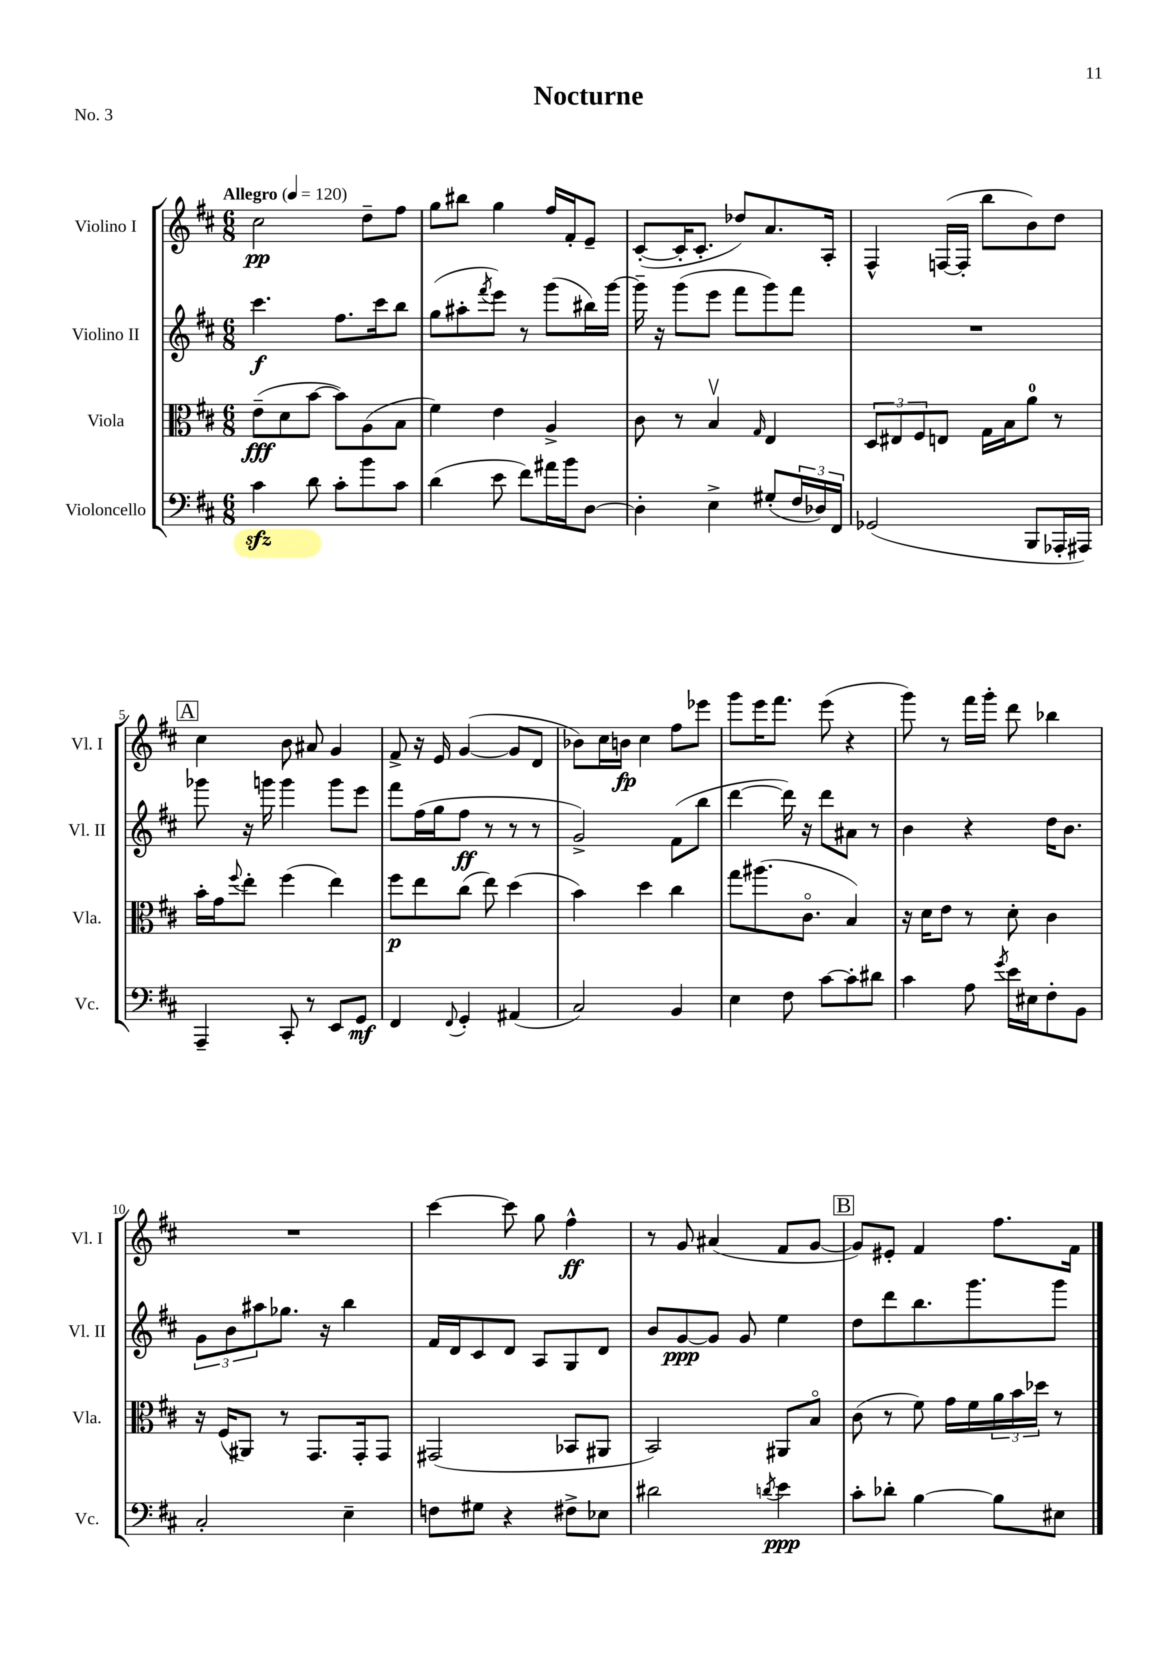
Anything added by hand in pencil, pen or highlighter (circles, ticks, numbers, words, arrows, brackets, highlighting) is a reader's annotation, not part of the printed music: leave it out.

**kern	**kern	**kern	**kern
*staff4	*staff3	*staff2	*staff1
*clefF4	*clefC3	*clefG2	*clefG2
*k[f#c#]	*k[f#c#]	*k[f#c#]	*k[f#c#]
*M6/8	*M6/8	*M6/8	*M6/8
*MM120	*MM120	*MM120	*MM120
4c#\	(8e~\L	4.ccc#\	2cc#\
.	8d\	.	.
8d\	[8b\J	.	.
8c#'\L	8b\]L)	8.ff#\L	.
8b\	(8A\	.	8dd~\L
.	.	16ccc#\k	.
8c#\J	8B\J	8bb\J	8ff#\J
=	=	=	=
(4d\	4f#\)	(8gg\L	8gg\L
.	.	8aa#'\	8bb#\J
.	.	8qfff#/	.
8e\	4e\	8eee\J)	4gg\
8f#\L)	.	8r	.
16a#\L	4A^/	(8ggg\L	16ff#/LL
16b\J	.	.	16f#'/J
[8D\J	.	16bb#\L)	8e~/J
.	.	[16ggg\JJ	.
=	=	=	=
4D'\]	8c#\	16ggg~\]	([8c#'/L
.	.	16r	.
.	8r	(8ggg\L	16c#'/]K
.	.	.	8.c#'/J
4E^\	4Bv/	8eee\J	.
.	.	8fff#\L	8dd-/L)
.	16qqG/	.	.
(8G#'/L	4E/	8ggg\)	8.a/
24F#/L	.	8fff#\J	.
24D-/)	.	.	.
.	.	.	16A'/Jk
24FF#/JJ	.	.	.
=	=	=	=
(2GG-/	12D/L	2.r	4F#^^/
.	12E#/	.	.
.	12F#/	.	.
.	8E/J	.	([16F/LL
.	.	.	16F'/]JJ
.	16G\LL	.	8bb\L
.	16B\J	.	.
8BBB/L	8a\J	.	8b\)
16AAA-'/L	8r	.	8dd\J
16AAA#/JJ)	.	.	.
=	=	=	=
4AAA~/	16b'\LL	8ggg-\	4cc#\
.	16g\J	.	.
.	8qqff#/	.	.
.	8ee'\J	16r	.
.	.	16ggg\	.
8CC#'/	(4ff#\	4ggg\	8b\
8r	.	.	8a#/
8EE/L	4ee\)	8ggg\L	4g/
8GG/J	.	8eee\J	.
=	=	=	=
4FF#/	8ff#\L	8fff#\L	8f#^/
.	8ee\	(16ff#\L	16r
.	.	16gg\J	16e/
8qqFF#/	.	.	.
4GG'/	(8cc#\J	8ff#\J	([4g/
.	8ee\)	8r	.
(4AA#/	(4dd\	8r	8g/]L
.	.	8r	8d/J
=	=	=	=
2C#/)	4b\)	2g^/)	8b-\L)
.	.	.	16cc#\L
.	.	.	16b\JJ
.	4dd\	.	4cc#\
4BB/	4cc#\	(8f#\L	8ff#\L
.	.	8bb\J	8eee-\J
=	=	=	=
4E\	8gg\L	[4ddd\	8ggg\L
.	(8.aa#\	.	16eee\K
.	.	.	8.fff#\J
8F#\	.	16ddd\])	.
.	8.c#o\J	16r	.
[8c#\L	.	8ddd\L	(8eee\
8c#'\]	4B/)	8a#\J	4r
8d#\J	.	8r	.
=	=	=	=
4c#\	16r	4b\	8ggg\)
.	16d\LK	.	.
.	8e\J	.	8r
8A\	8r	4r	16fff#\LL
.	.	.	16ggg'\JJ
8qg/	.	.	.
16e\LL	8d'\	.	8ddd\
16E#\J	.	.	.
8F#'\	4c#\	16dd\LK	4bb-\
.	.	8.b\J	.
8BB\J	.	.	.
=	=	=	=
2C#'/	16r	12g\L	2.r
.	(16F#/LK	.	.
.	.	12b\	.
.	8AA#/J)	.	.
.	.	12aa#\	.
.	8r	8.gg-\J	.
.	8.GG/L	.	.
.	.	16r	.
4E~\	.	4bb\	.
.	16GG'/k	.	.
.	8GG/J	.	.
=	=	=	=
8F\L	(2GG#/	16f#/LL	[4ccc#\
.	.	16d/J	.
8G#\J	.	8c#/	.
4r	.	8d/J	8ccc#\]
.	.	8A/L	8gg\
8F#^\L	8BB-/L	8G/	4ff#^^\
8E-\J	8AA#/J	8d/J	.
=	=	=	=
2d#\	2BB/)	8b/L	8r
.	.	[8g/	8g/
.	.	8g/]J	(4a#/
.	.	8g/	.
8qd/	.	.	.
4e\	8AA#/L	4ee\	8f#/L
.	8Bo/J	.	[8g/J
=	=	=	=
8c#'\L	(8c#\	8dd\L	8g/]L)
8d-'\J	8r	8ddd\	8e#'/J
[4B\	8f#\)	8.bb\	4f#/
.	16g\LL	.	.
.	16f#\	8.ggg\	.
8B\]L	24a\	.	8.ff#\L
.	24b\	.	.
.	24dd-\JJ	.	.
8E#\J	8r	8ggg\J	.
.	.	.	16f#\Jk
==	==	==	==
*-	*-	*-	*-
